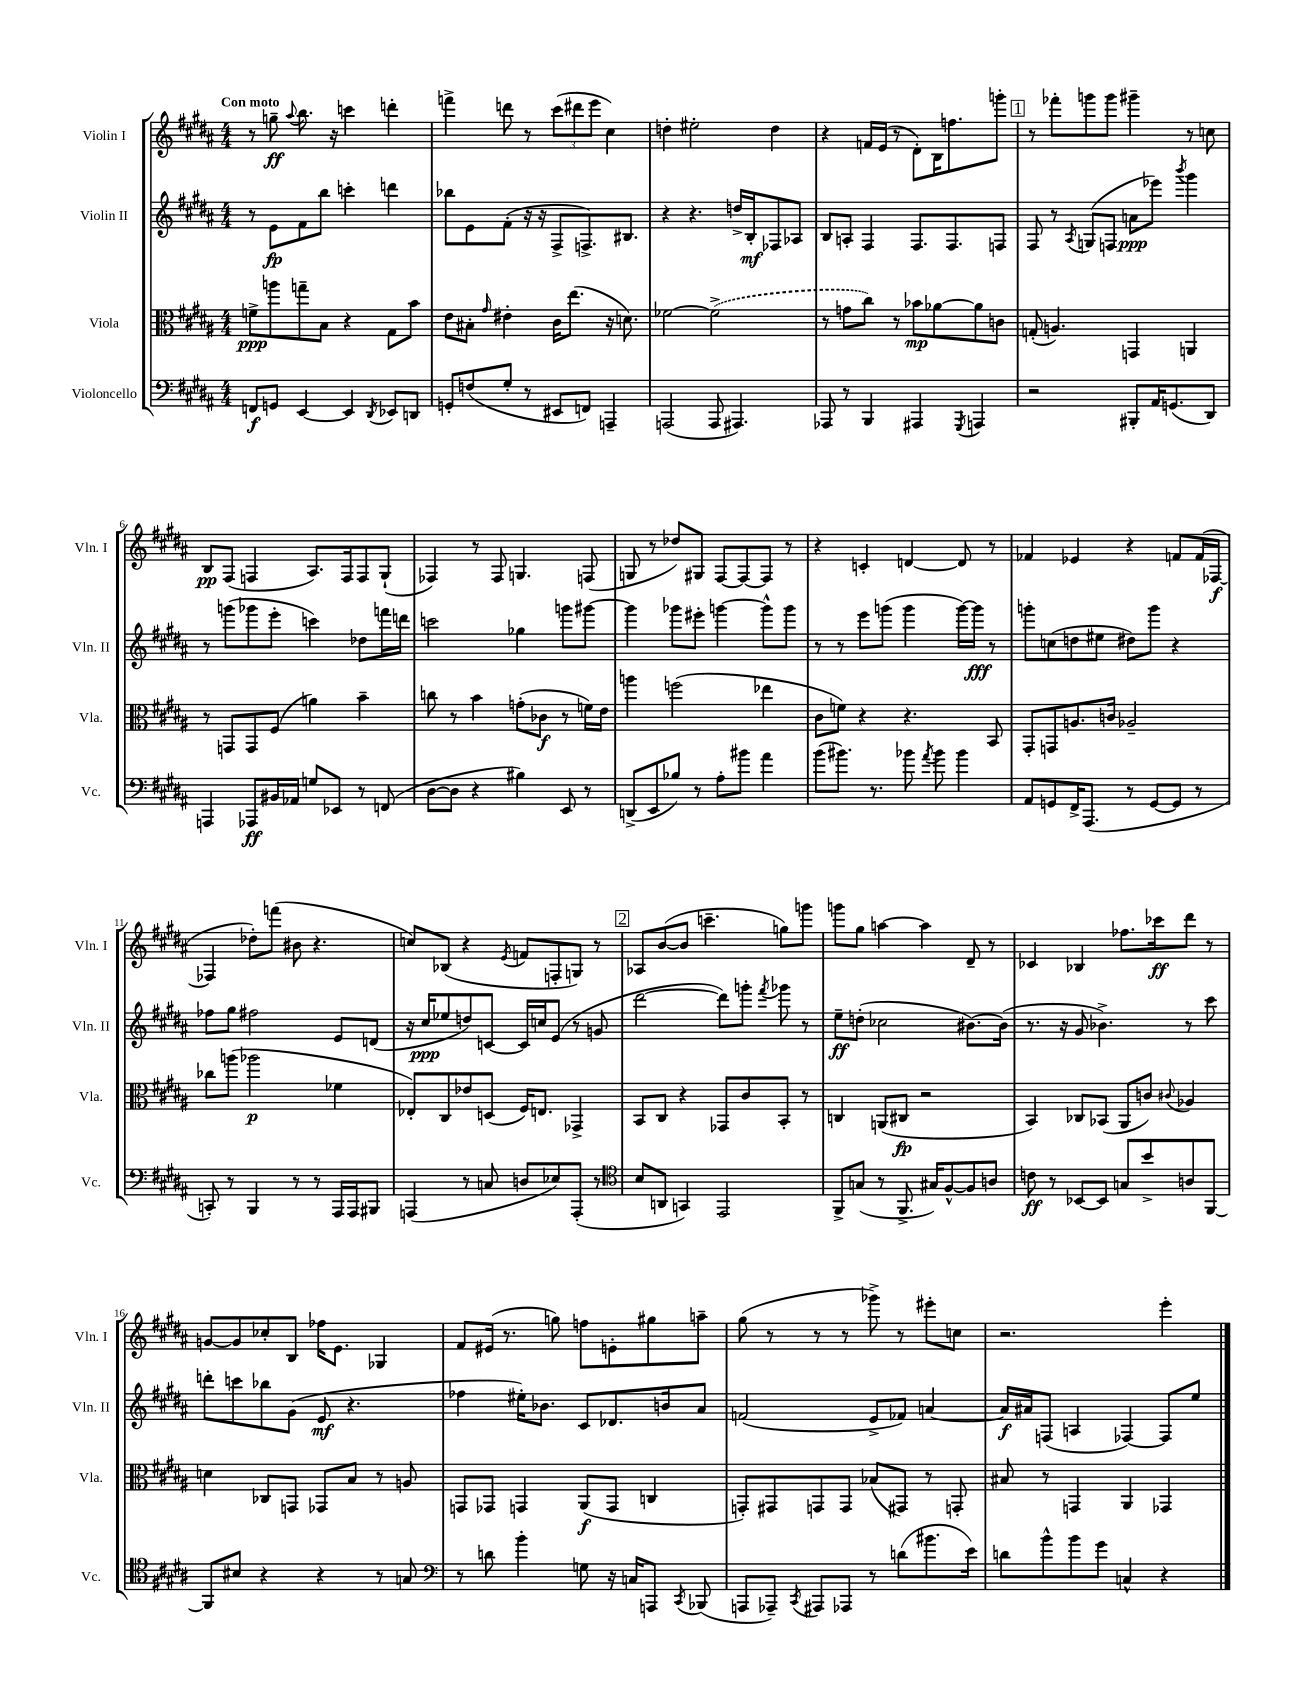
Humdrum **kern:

**kern	**kern	**kern	**kern
*staff4	*staff3	*staff2	*staff1
*clefF4	*clefC3	*clefG2	*clefG2
*k[f#c#g#d#a#]	*k[f#c#g#d#a#]	*k[f#c#g#d#a#]	*k[f#c#g#d#a#]
*M4/4	*M4/4	*M4/4	*M4/4
8FF/L	8f^\L	8r	8r
8GG/J	8aa\	8e\L	8gg~\
.	.	.	8qqaa#/
[4EE/	8gg~\	8f#\	8.bb\
.	8B\J	8bb\J	.
.	.	.	16r
4EE/]	4r	4ccc'\	4ccc\
8qDD#/	.	.	.
8EE-/L	8G#\L	4ddd\	4ddd'\
8DD/J	8b\J	.	.
=	=	=	=
8GG'/L	8e\L	8bb-\L	4fff^\
(8F/	8B#'\J	8e\	.
.	16qqg#/	.	.
8G#'/J	4e#'\	(8f#'\J	8ddd\
8r	.	16r	8r
.	.	16r	.
8EE#/L	16c#\LK	8F#^/L	(12ccc#\L
.	(8.ee\J	.	.
.	.	.	12ddd#\
8FF/J)	.	8.F^/)	.
.	.	.	12eee\J
4AAA~/	16r	.	4cc#\)
.	8.d\)	8.B#/J	.
=	=	=	=
(2AAA/	[2f-\	4r	4dd'\
.	.	4.r	2ee#'\
8AAA/	(2f-^\]	.	.
4.AAA#/)	.	16dd^/LL	.
.	.	16B'/J	.
.	.	8F-/	4dd\
.	.	8A-/J	.
=	=	=	=
8AAA-/	8r	8B/L	4r
8r	8g\L	8A'/J	.
4BBB/	8cc#\J)	4F#/	16f/LL
.	.	.	(16e/JJ
.	8r	.	8r
4AAA#/	8b-\L	8.F#/L	8d#'\L)
.	[8a-\	.	16B\K
.	.	8.F#/	8.ff\
8qGGG#/	.	.	.
4AAA/	8a-\]	.	.
.	8c\J	8F/J	8ggg'\J
=	=	=	=
2r	(8G'/	8F#/	8r
.	4.A/)	8r	8fff-'\L
.	.	8qA#/	.
.	.	(8G/L	8ggg\
.	.	8F/J	8ggg\J
8BBB#'/L	4GG/	8a\L	4ggg#~\
16AA#/K	.	8eee-\J)	.
(8.GG/	.	.	.
.	.	8qbbb/	.
.	4AA/	4ggg#\	8r
8DD#/J)	.	.	8cc\
=	=	=	=
4AAA/	8r	8r	8B/L
.	8GG/L	(8ggg\L	(8F#/J
8AAA-/L	8GG/	8ggg-\	4F/
16BB#/L	(8F#/J	8eee'\J	.
16AA-/JJ	.	.	.
8G/L	4a\)	4ccc\)	8.A#/L)
8EE-/J	.	.	.
.	.	.	16F/k
8r	4b~\	8dd-\L	8F/
(8FF/	.	16fff\L	(8G#`/J
.	.	16ddd\JJ	.
=	=	=	=
[8D#\L	8cc\	2ccc\	4F-/)
8D#\]J	8r	.	.
4r	4b\	.	8r
.	.	.	8F-/
4B#\)	(8g'\L	4gg-\	4.G/
.	8c-\J	.	.
8EE/	8r	8ggg\L	.
8r	16f\LL)	[8ggg#\J	(8F/
.	16e\JJ	.	.
=	=	=	=
(8DD^/L	4aa\	4ggg#\]	8G/
8EE/	.	.	8r
8B-/J)	(2ff\	8ggg-\L	8dd-/L)
8r	.	8eee#'\J	8G#/J
8A#'\L	.	[4ggg\	[8F#/L
8b#\J	.	.	8F#/_
4a#\	4ee-\	8ggg^^\]L	8F#/]J
.	.	8ggg\J	8r
=	=	=	=
(8b\L	8c#\L	8r	4r
8.b#\J)	8f\J)	8r	.
.	4r	8eee\L	4c'/
8.r	.	.	.
.	.	(8ggg\J	.
8b-\	4.r	4ggg\	[4d/
8qa#/	.	.	.
8b-\	.	.	.
4b-\	.	[16ggg\LL)	8d/]
.	.	16ggg\]JJ	.
.	8BB/	8r	8r
=	=	=	=
8AA#/L	8GG#'/L	8ggg'\L	4f-/
8GG/	8GG/	(8cc\	.
16FF#^/K	8.A/	8dd\	4e-/
(8.AAA#/J	.	.	.
.	.	8ee#\J	.
.	16c/Jk	.	.
8r	2A-~/	8dd#\L)	4r
[8GG/L	.	8ggg\J	.
8GG/]J	.	4r	8f/L
8r	.	.	(16f/L
.	.	.	[16F-/JJ
=	=	=	=
8CC'/)	8cc-\L	8ff-\L	4F-/]
8r	(8aa\J	8gg#\J	.
4BBB/	2aa-\	2ff#\	8dd-'\L)
.	.	.	(8fff\J
8r	.	.	8b#\
8r	.	.	4.r
16AAA#/LL	4f-\	8e/L	.
16AAA#/J	.	.	.
8BBB#/J	.	(8d/J	.
=	=	=	=
(4AAA/	8E-'/L)	16r	8cc/L)
.	.	16cc#/LK	.
.	8C#/	8ee-/	(8B-/J
8r	8e-/	8dd/)	4r
8C/	(8D/J	[8c/J	.
.	.	.	8qe/
8D/L	16F#/LK)	16c/]LL	8f/L
.	8.E/J	16cc/J	.
8E-/)	.	(8e/J	8F'/
(8AAA'/J	4GG-^/	8r	8G/J)
8r	.	8g/	8r
=	=	=	=
*clefC4	*	*	*
8B/L	8BB/L	[2ddd#\	8A-/L
8AA/J	8C#/J	.	([8b/
4GG/)	4r	.	8b/]J
.	.	.	4.ccc~\
2EE/	8GG-/L	8ddd#\]L)	.
.	8c#/	8ggg'\J	.
.	.	8qfff#/	.
.	8BB'/J	8ggg-\	8gg\L)
.	8r	8r	8ggg\J
=	=	=	=
8FF#^/L	4C/	8ee~\L	8ggg\L
(8G/J	.	(8dd'\J	8gg#\J
8r	(8AA/L	2cc-\	[4aa\
8.FF#^/	8C#/J	.	.
.	2r	.	4aa\]
16G#/LK)	.	.	.
[8F#^^/	.	.	.
8F#/]	.	[8.b#\L)	8d#~/
8A/J	.	.	8r
.	.	(16b#\]Jk	.
=	=	=	=
8c\	4BB/)	8.r	4c-/
8r	.	.	.
.	.	16r	.
[8BB-/L	8C-/L	8g#/	4B-/
8BB-/]J	(8BB-/J	4.b-^\)	.
8G/L	8AA#/L	.	8.ff-\L
8b^/	8c/J)	.	.
.	.	.	16ccc-\k
.	8qqc#/	.	.
8A/	4A-/	8r	8ddd#\J
[8FF#/J	.	8ccc#\	8r
=	=	=	=
8FF#/]L	4d\	8ddd'\L	[8g/L
8B#/J	.	8ccc\	8g/]
4r	8C-/L	8bb-\	8cc-'/
.	8GG/J	(8g#\J	8B/J
4r	8GG-/L	8e/	16ff-\LK
.	.	.	8.e\J
.	8B/J	4.r	.
8r	8r	.	4G-/
8G/	8A/	.	.
=	=	=	=
*clefF4	*	*	*
8r	8GG/L	4ff-\	8f#/L
8d\	8GG-/J	.	(16e#/Jk
.	.	.	8.r
4b'\	4GG/	16ee#'\LK)	.
.	.	8.b-\J	.
.	.	.	8gg\)
8G\	(8AA#/L	8c#/L	8ff\L
16r	8GG/J	8.d-/	8e'\
16C/LK	.	.	.
8AAA/J	4C/	.	8gg#\
.	.	16b/k	.
8qCC#/	.	.	.
(8BBB-/	.	8a#/J	8aa~\J
=	=	=	=
8AAA/L	8GG'/L)	(2f/	(8gg#\
8AAA-~/J)	8GG#/	.	8r
8qCC#/	.	.	.
8AAA#/L	8GG/	.	8r
8AAA-/J	8GG/J	.	8r
8r	(8B-/L	8e^/L	8ggg-^\)
(8d\L	8GG#/J)	8f-/J)	8r
8.b#\	8r	[4a/	8eee#'\L
.	8GG'/	.	8cc\J
16e\Jk)	.	.	.
=	=	=	=
8d\L	8B#/	16a/]LL	2.r
.	.	16a#/J	.
8b^^\	8r	(8F/J	.
8b\	4GG/	4A/	.
8g#\J	.	.	.
4C^^/	4AA#/	[4F-/)	.
4r	4GG-/	8F-/]L	4eee'\
.	.	8ee/J	.
==	==	==	==
*-	*-	*-	*-
